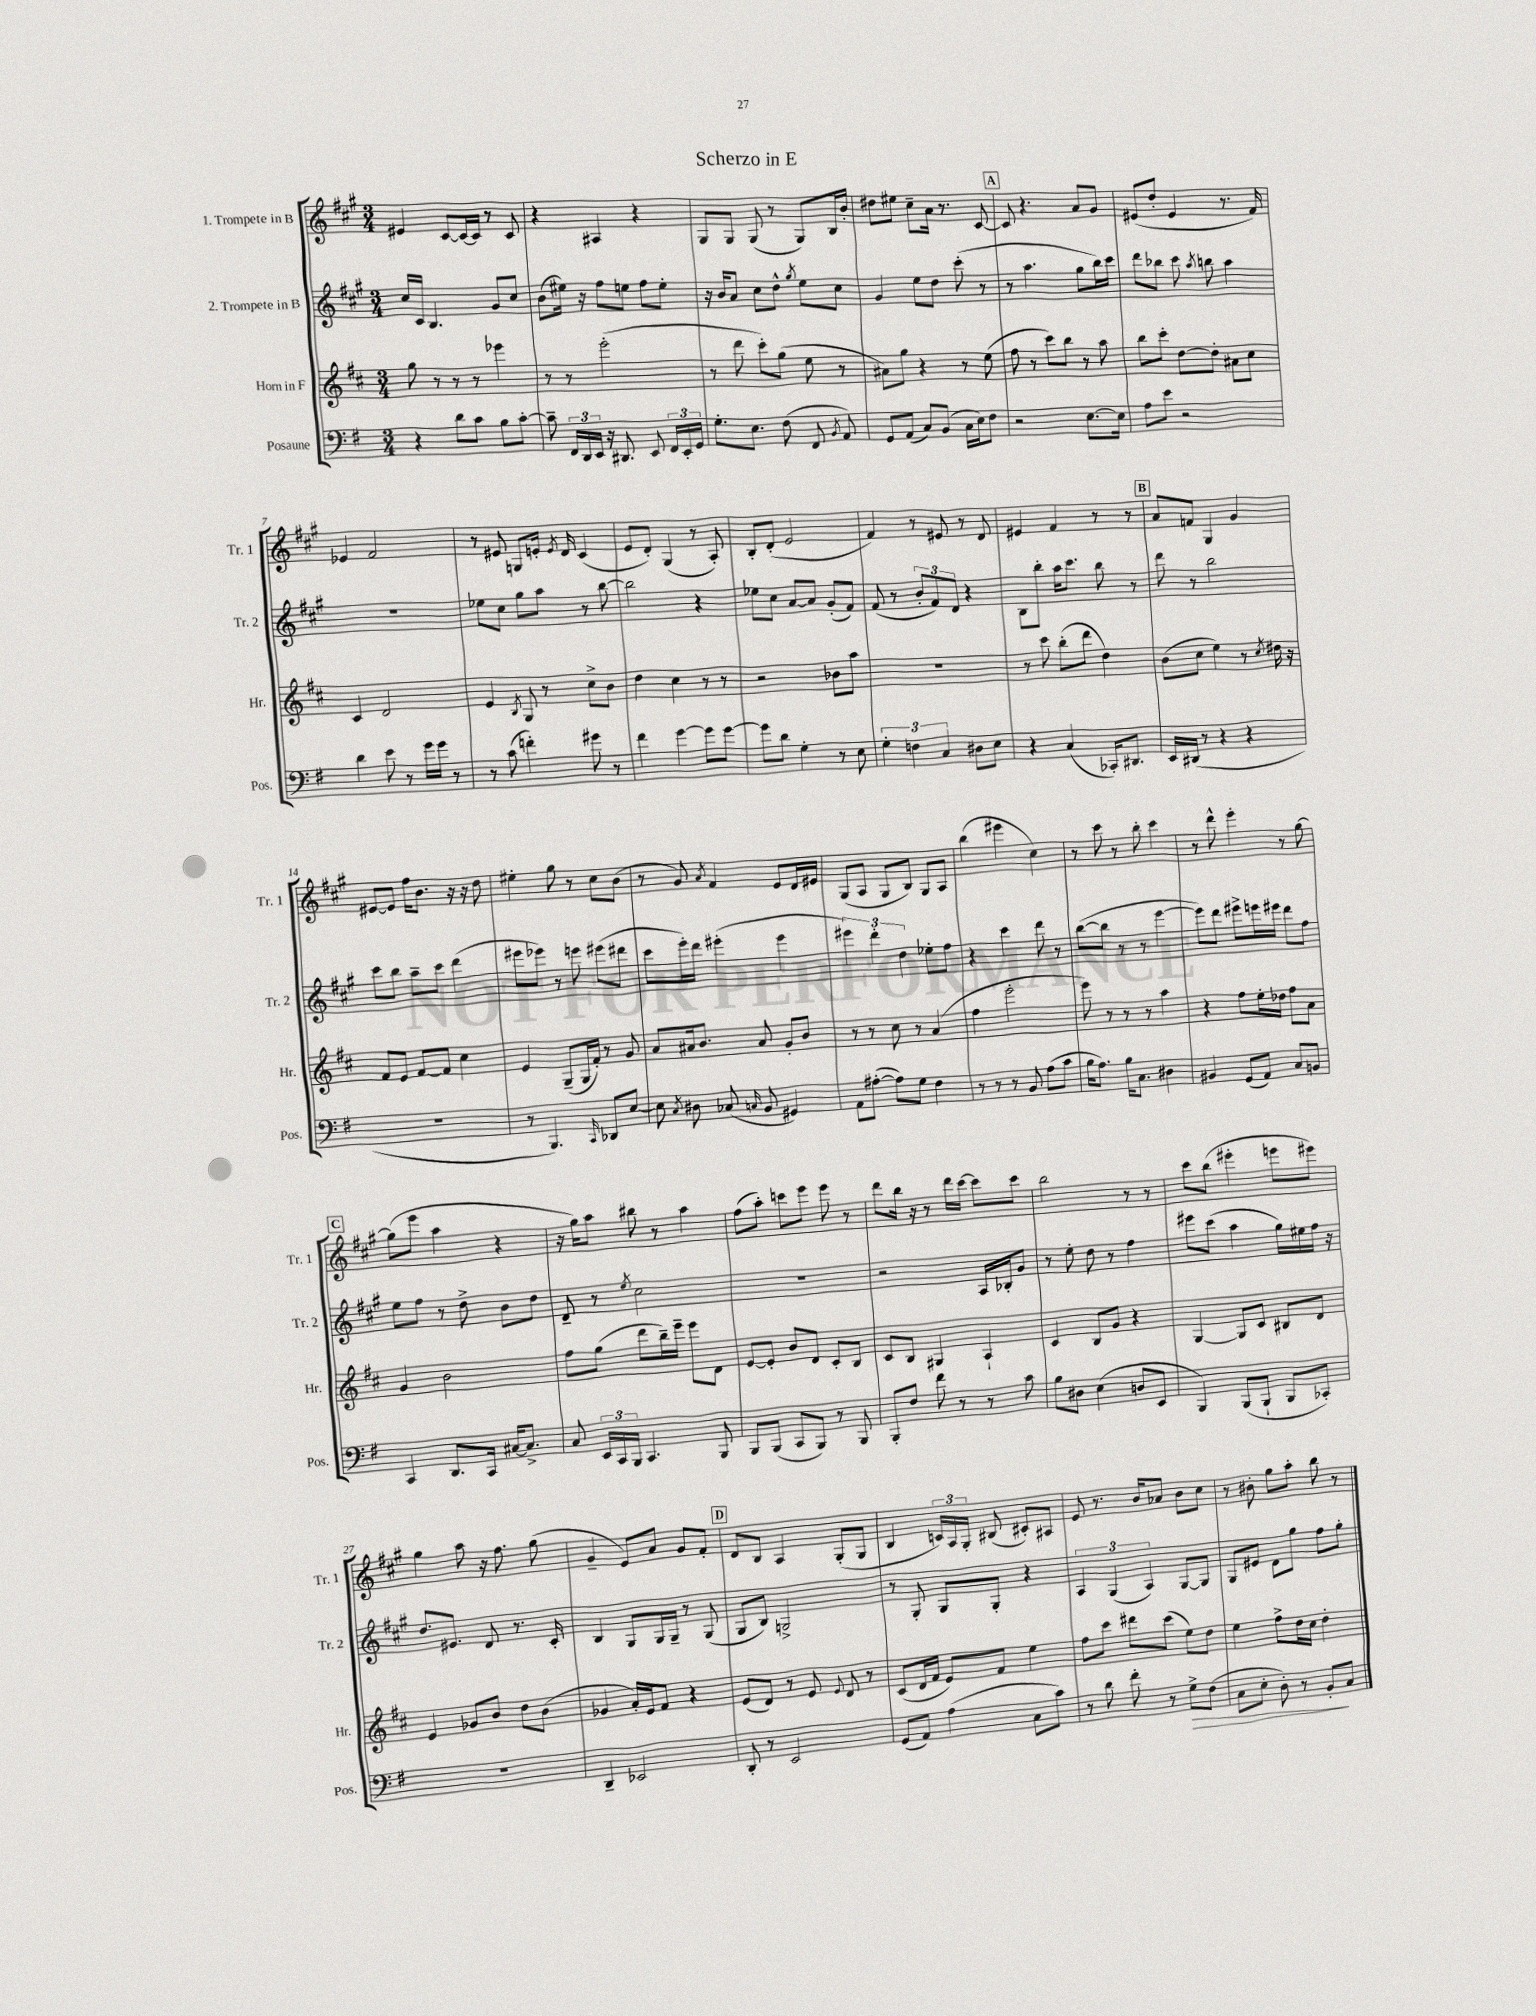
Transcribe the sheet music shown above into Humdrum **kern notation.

**kern	**kern	**kern	**kern
*staff4	*staff3	*staff2	*staff1
*clefF4	*clefG2	*clefG2	*clefG2
*k[f#]	*k[f#c#]	*k[f#c#g#]	*k[f#c#g#]
*M3/4	*M3/4	*M3/4	*M3/4
4r	8gg	16cc#	4e#
.	.	16c#	.
.	8r	4.B	.
8d	8r	.	[8c#
8c	8r	.	16c#_
.	.	.	16c#]
8B	4eee-	8g#	8r
[8c'	.	8cc#	8c#
=	=	=	=
8c~]	8r	(8b	4r
24FF#	8r	16ee#)	.
24DD	.	.	.
.	.	16r	.
24EE	.	.	.
16r	(2eee'	8ff#	4A#
8.DD#	.	.	.
.	.	8ee	.
8EE	.	8ff#	4r
24FF#	.	8ee'	.
24EE'	.	.	.
24GG	.	.	.
=	=	=	=
8.G'	8r	16r	8G#
.	.	16b	.
.	8ddd	8a	8G#
8.E	.	.	.
.	8ccc#')	8cc#	(8G#
(8F#	(8gg	8dd^^	8r
.	.	8qgg#	.
8FF#	8ee	8ee	8G#)
8qBB	.	.	.
8AA)	8r	8cc#	16B
.	.	.	16b'
=	=	=	=
8GG	8a#)	4g#	8dd#
(8AA	8gg	.	8ee#
8C)	4r	8ee	8cc#~
(8BB	.	8dd	16a
.	.	.	8.r
16C	8r	(8ccc#'	.
16E)	.	.	.
8F#	(8ee	8r	[8c#
=	=	=	=
2r	8ff#	8r	8c#]
.	8r	4.aa	4.r
.	8ccc#)	.	.
.	8bb	.	.
[8.E	8r	8gg#	8a
.	8aa	16bb)	8g#
16E]	.	16ccc#	.
=	=	=	=
8A	8bb	8ddd	(8e#
8e	8ccc#'	8bb-	8dd'
2r	[8dd	8ccc#	4e#
.	.	8qaa	.
.	8dd']	8bb	.
.	8a#	4aa	8.r
.	8cc#	.	.
.	.	.	16f#)
=	=	=	=
4d	4c#	2.r	4e-
8e	2d	.	2f#
8r	.	.	.
16g	.	.	.
16g	.	.	.
8r	.	.	.
=	=	=	=
8r	4e	8ee-	8r
(8c	.	8cc#	8e#
.	8qB	.	.
4f')	8G	8gg#	8G
.	8r	8aa	16e'
.	.	.	8qe
.	.	.	16d
8g#	8cc#^	8r	(4c#
8r	8b	[8bb	.
=	=	=	=
4f#	4dd	2bb]	8e
.	.	.	8d')
[4g	4cc#	.	(4G#
8g]	8r	4r	8r
[8g	8r	.	8A')
=	=	=	=
8g]	2r	8ee-	8B'
8d	.	8cc#	(8d'
4G'	.	[8a	2e
.	.	8a]	.
8r	8b-	(8g#'	.
8E	8aa	8f#)	.
=	=	=	=
6G'	2.r	(8f#	4f#)
.	.	8r	.
6F	.	.	.
.	.	12b'	8r
6C	.	12f#)	.
.	.	.	8e#
.	.	12d	.
8D#	.	4r	8r
8E	.	.	8d
=	=	=	=
4r	8r	8B	4e#
.	8ccc#	8bb'	.
(4C	(8bb'	16aa	4f#
.	.	8.ccc#	.
.	8ddd	.	.
16CC-')	4dd)	8bb	8r
8.DD#	.	.	.
.	.	8r	8r
=	=	=	=
16EE	(8b	8ddd	8a
(16DD#	.	.	.
8r	8cc#	8r	8f
4r	4ee)	2bb	4G#
4r	8r	.	4g#
.	8qcc#	.	.
.	16dd#	.	.
.	16r	.	.
=	=	=	=
2.r	8f#	8ccc#	[8e#
.	8e	8bb	8e#]
.	[8f#	8aa~	16ff#
.	.	.	8.b
.	8f#]	8ccc#	.
.	4cc#	(4ddd	16r
.	.	.	16r
.	.	.	8dd
=	=	=	=
8r	4e	8eee#	4ee#'
4.BBB)	.	8eee-)	.
.	(8G~	8r	8gg#
.	16G	8eee	8r
.	16f#')	.	.
16qqCC	.	.	.
8DD-	8r	(8eee#	8cc#
[8E	8g	8ddd#	(8b
=	=	=	=
8E]	8a	8ccc#	8r
8qC	.	.	.
8D#	16a#	16eee')	8g#)
.	8.b	16ddd	.
.	.	.	8qa
(8C-	.	(4eee#'	4f#
16qqC	.	.	.
8BB	8a#	.	.
4GG#)	8g'	4eee#	8e
.	8b	.	16d
.	.	.	16e#
=	=	=	=
8AA	8r	6eee#)	(8G#
([8A#'	8r	.	8A
.	.	6ddd'	.
8A#])	8cc#	.	8G#
.	.	6dd	.
8G	8r	.	8B)
4F#	(4a	8ee-'	8G#
.	.	8ff#	8A
=	=	=	=
8r	4ff#	4r	(4bb
8r	.	.	.
8r	2eee'	4ccc#	4eee#
8BB	.	.	.
(8A	.	8ddd	4cc#)
8c	.	8r	.
=	=	=	=
16B	8eee)	([8bb	8r
8.A)	.	.	.
.	8r	8bb]	8ccc#
16B	8r	8r	8r
8.C	.	.	.
.	8r	8r	8bb'
4D#	4aa	[4eee	4ccc#
=	=	=	=
4BB#	4r	8eee])	8r
.	.	8ddd	8ddd^^
(8GG	8ff#	8eee#^	4eee'
8AA)	16ee'	16eee	.
.	16dd-	16eee#	.
8C	8ff#	8ddd	8r
8BB	8a	8ff#	[8gg#
=	=	=	=
4CC	4g	8ee	(8gg#]
.	.	8ff#	8eee
8.DD	2b	8r	4aa
.	.	8dd^	.
16CC	.	.	.
[16C#	.	8b	4r
8.C#^]	.	.	.
.	.	8dd	.
=	=	=	=
8C	8ff#	8d~	16r
.	.	.	16gg#)
24EE	(8gg	8r	8aa
24CC	.	.	.
24BBB	.	.	.
.	.	8qee	.
4.CC	8ddd	2cc#	8bb#
.	16bb~)	.	8r
.	16eee~	.	.
.	8eee	.	4aa
8BBB	8d	.	.
=	=	=	=
8BBB	[8e	2.r	(8ff#
(8BBB	8e']	.	8aa')
8CC	8b	.	8ccc
8BBB)	8d	.	8eee
8r	8c#'	.	8eee
8BBB	8B	.	8r
=	=	=	=
8BBB'	8c#	2r	8ddd
8F#	8B	.	16bb
.	.	.	16r
8f#	4G#	.	8r
8r	.	.	16ddd
.	.	.	[16ccc#
8r	4A`	16A	8ccc#]
.	.	16B-'	.
8c	.	8g#	8ccc#
=	=	=	=
8B	4c#	8r	2bb
8D#	.	8ee'	.
(4E	8B	8dd	.
.	8g	8r	.
8D	4r	4ff#	8r
8EE	.	.	8r
=	=	=	=
4BBB)	[4G	8eee#	8ccc#
.	.	(8ccc#	(8bb
(8BBB	8G]	4aa	4eee#'
8BBB`	8c#	.	.
8BBB	8B#	16gg#)	8eee
.	.	16ee#	.
8CC-')	8d	16ff#	8eee#)
.	.	16r	.
=	=	=	=
2.r	4e	8.dd	4gg#
.	.	8.e#	.
.	8g-	.	8aa
.	8b	8d	16r
.	.	.	8.ff#
.	8dd	8.r	.
.	(8b	.	(8gg#
.	.	16c#'	.
=	=	=	=
4DD~	4g-	4B	4g#~
2EE-	16a')	8G#	8e)
.	16e	.	.
.	8f#	16G#	8a
.	.	16G#~	.
.	4r	8r	8g#
.	.	(8G#	8f#'
=	=	=	=
8DD'	(8e	8G#	8d
8r	8d)	8B)	8B
2EE	8r	2G^	4A
.	8e	.	.
.	8qqe	.	.
.	8d	.	(8G#'
.	8r	.	8G#
=	=	=	=
(8GG	(8c#	8r	4B
8AA)	16d	8G#'	.
.	16f#	.	.
(4A	8e)	8G#	24c)
.	.	.	24A
.	.	.	24G#'
.	8f#	8G#'	(8B#
8C	4ee	4r	8c#')
8c)	.	.	8A#
=	=	=	=
8r	8ff#	6A	8e
8d	8ccc#	.	8.r
.	.	(6G#	.
8f#'	8ddd#	.	.
.	.	.	16b
.	.	6A)	.
8r	(8ccc#	.	8a-
8G^	8ee)	[8G#	8b
(8F#	8dd	8G#]	8cc#
=	=	=	=
8C	4ee	8G#	8r
8E'	.	8e#	8b#'
8D')	8ff#^	8d	8gg#
8r	16dd	8gg#	8aa'
.	16cc#	.	.
8BB'	4dd'	8ff#	8bb
8C	.	8gg#'	8r
==	==	==	==
*-	*-	*-	*-
